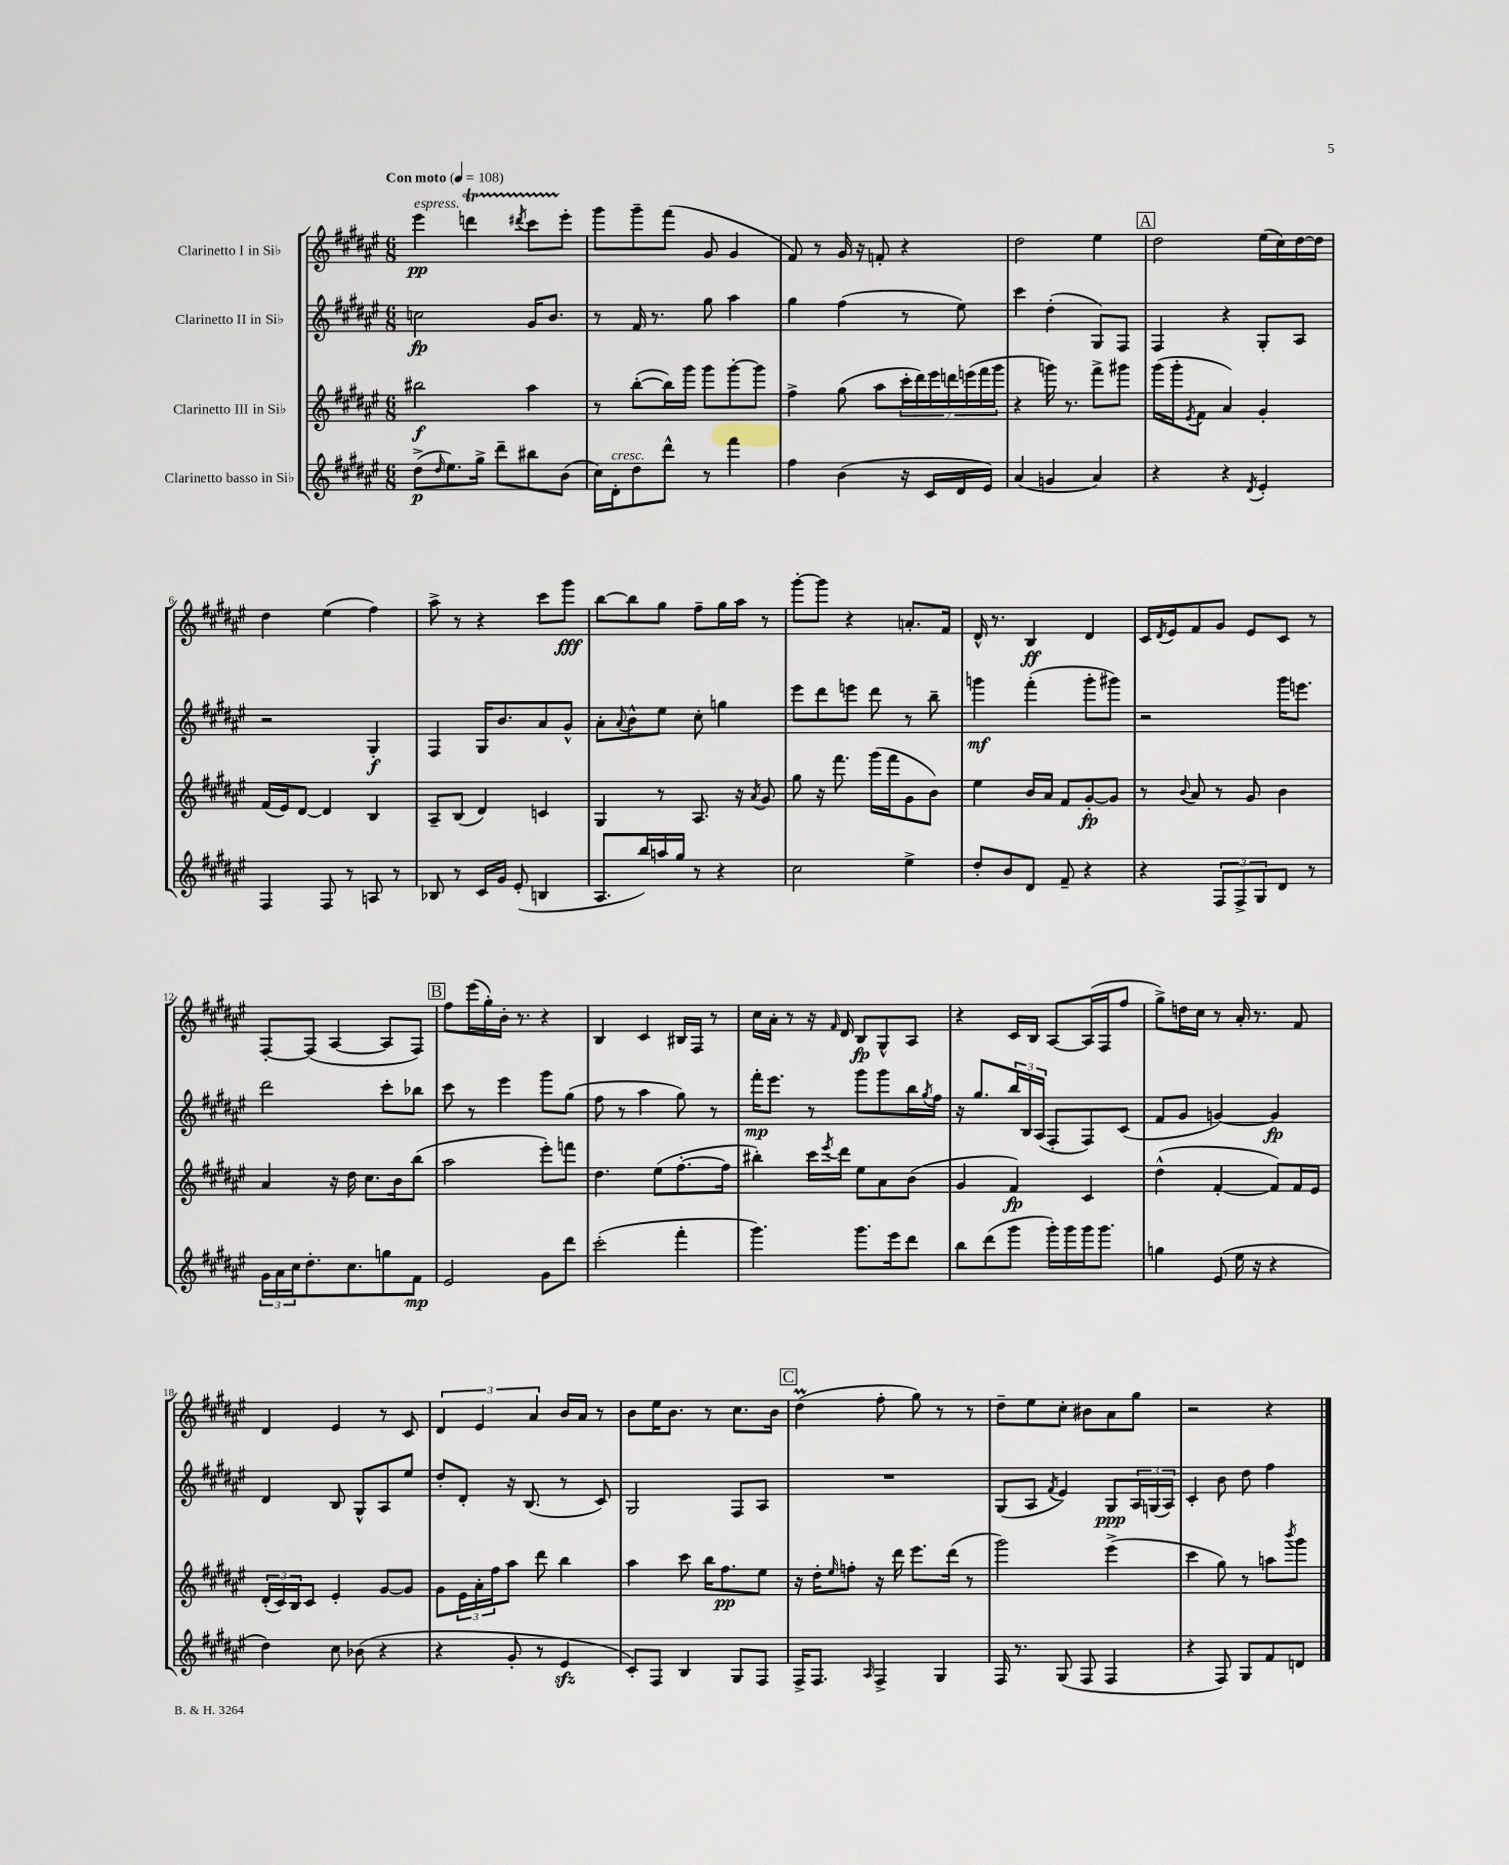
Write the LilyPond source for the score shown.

<<
\new StaffGroup <<
\new Staff = "s0" \with { instrumentName = "Clarinetto I in Sib" } {
    \clef treble \key fis \major \numericTimeSignature \time 6/8 \tempo "Con moto" 4 = 108
    eis'''4\pp^\markup { \italic "espress." } d'''4\startTrillSpan \acciaccatura { dis'''8 } cis'''8 eis'''8-.\stopTrillSpan |
    gis'''8 gis'''8-- fis'''8( gis'8 gis'4 |
    fis'8) r8 gis'16 r16 f'8-. r4 |
    dis''2 eis''4 |
    \mark \markup { \box "A" } dis''2 eis''16( cis''16) dis''16~ dis''16 |
    dis''4 eis''4( fis''4) |
    ais''8-> r8 r4 cis'''8 gis'''8\fff |
    b''8~ b''8 gis''8 fis''8-- gis''16 ais''16 r8 |
    gis'''8~-. gis'''8 r4 a'8.-. fis'16 |
    dis'16-^ r8. b4\ff dis'4 |
    cis'16 \acciaccatura { dis'8 } eis'16 fis'8 gis'8 eis'8 cis'8 r8 |
    fis8~-. fis8( ais4~ ais8 fis8) |
    \mark \markup { \box "B" } fis''8 eis'''16( gis''16-.) b'16-. r8. r4 |
    b4 cis'4 bis16 fis16 r8 |
    cis''16 ais'16-. r8 r16 \grace { fis'16 } dis'16 b8\fp gis8-^ ais8 |
    r4 cis'16 b16 ais8~ ais16( fis16 fis''8 |
    gis''8->) d''16 cis''16 r8 ais'16-. r8. fis'8 |
    dis'4 eis'4 r8 cis'8 |
    \tuplet 3/2 { dis'4 eis'4 ais'4 } b'16 ais'16 r8 |
    b'8 eis''16 b'8. r8 cis''8. b'16 |
    \mark \markup { \box "C" } dis''4\prall( fis''8-. gis''8) r8 r8 |
    dis''8-- eis''8 cis''8-. bis'8 ais'8 gis''8 |
    r2 r4 \bar "|." |
}
\new Staff = "s1" \with { instrumentName = "Clarinetto II in Sib" } {
    \clef treble \key fis \major \numericTimeSignature \time 6/8
    c''2\fp gis'16 b'8. |
    r8 fis'16 r8. gis''8 ais''4 |
    gis''4 fis''4( r8 eis''8) |
    cis'''4 dis''4-.( gis8) fis8 |
    \mark \markup { \box "A" } fis4 r4 gis8-. ais8 |
    r2 gis4-.\f |
    fis4 gis16 b'8. ais'8 gis'8-^ |
    ais'8-. \appoggiatura { ais'8 } b'8-^ eis''8 cis''8-. g''4 |
    eis'''8 dis'''8 e'''8 dis'''8 r8 b''8-- |
    g'''4\mf fis'''4-.( g'''8-. gis'''8) |
    r2 gis'''16 e'''8. |
    dis'''2 cis'''8-. bes''8 |
    \mark \markup { \box "B" } cis'''8 r8 eis'''4 gis'''8 gis''8( |
    fis''8 r8 ais''4 gis''8) r8 |
    fis'''16-.\mp eis'''8. r8 gis'''8 gis'''8 b''16 \acciaccatura { gis''8 } fis''16 |
    r16 gis''8. \tuplet 3/2 { b''16 b16 ais16( } fis8-. fis8) cis'8( |
    fis'8 gis'8 g'4~) g'4\fp |
    dis'4 b8 gis8-^ ais8 eis''8 |
    dis''8-. dis'8-. r16 b8.( r8 cis'8) |
    gis2 fis8 ais8 |
    \mark \markup { \box "C" } R2. |
    gis8( ais8 \acciaccatura { fis'8 } eis'4) gis8\ppp \tuplet 3/2 { ais16 g16( ais16) } |
    cis'4-. b'8 dis''8 fis''4 \bar "|." |
}
\new Staff = "s2" \with { instrumentName = "Clarinetto III in Sib" } {
    \clef treble \key fis \major \numericTimeSignature \time 6/8
    bis''2\f ais''4 |
    r8 b''8~-.( b''16) gis'''16 gis'''8 gis'''8~-. gis'''8 |
    fis''4-> gis''8( ais''8 \tuplet 7/4 { cis'''16-. dis'''16) eis'''16 d'''16 e'''16( fis'''16 gis'''16 } |
    r4 g'''16) r8. fis'''8-> gis'''8 |
    \mark \markup { \box "A" } gis'''16( gis'''16-. \acciaccatura { eis'8 } fis'8 ais'4) gis'4-. |
    fis'16( eis'16) dis'8~ dis'4 b4 |
    ais8-- b8( dis'4) c'4 |
    gis4 r8 ais8. r16 \acciaccatura { ais'8 } gis'8 |
    gis''8 r16 fis'''8. gis'''16( fis'''16 gis'8 b'8) |
    eis''4 b'16 ais'16 fis'8 gis'8~-.\fp gis'8 |
    r8 \appoggiatura { b'8 } ais'8 r8 gis'8 b'4 |
    ais'4 r16 dis''16 cis''8. b'16 b''8( |
    \mark \markup { \box "B" } ais''2 eis'''8-.) f'''8 |
    dis''4. eis''8( fis''8.~-. fis''16 |
    bis''4-.) cis'''16 \acciaccatura { eis'''8 } dis'''16 eis''8 ais'8 b'8( |
    gis'4 fis'4\fp) cis'4 |
    dis''4-^( fis'4~-. fis'8) fis'16 eis'16 |
    \tuplet 3/2 { dis'16-.( cis'16) b16 } cis'8 eis'4-. gis'8~ gis'8 |
    gis'8 \tuplet 3/2 { eis'16 ais'16-. fis''16 } ais''8 dis'''8 b''4 |
    ais''4 cis'''8 b''16 fis''8.\pp eis''8 |
    \mark \markup { \box "C" } r16 dis''16-. \grace { eis''16 } f''8-. r16 dis'''16 eis'''8. dis'''16( r8 |
    gis'''2) eis'''4->( |
    cis'''4 gis''8) r8 a''8 \acciaccatura { b'''8 } gis'''8 \bar "|." |
}
\new Staff = "s3" \with { instrumentName = "Clarinetto basso in Sib" } {
    \clef treble \key fis \major \numericTimeSignature \time 6/8
    dis''8->\p( \grace { dis''16 } eis''8.) gis''16-> dis'''8-- bis''8 b'8( |
    cis''16) dis'16-.^\markup { \italic "cresc." } dis''8 dis'''8-^ r8 fis'''4 |
    fis''4 b'4( r16 cis'16 dis'16 eis'16) |
    ais'4( g'4 ais'4) |
    \mark \markup { \box "A" } r4 r4 \acciaccatura { dis'8 } eis'4-. |
    fis4 fis8 r8 a8 r8 |
    bes8 r8 cis'16 gis'16 eis'8-.( b4 |
    ais8. b''16) a''16 gis''16 r8 r4 |
    cis''2 eis''4-> |
    dis''8-. b'8 dis'8 fis'8-- r4 |
    r4 \tuplet 3/2 { fis8 fis8-> gis8 } dis'8 r8 |
    \tuplet 3/2 { gis'16 ais'16 cis''16 } dis''8.-. cis''8. g''8 fis'8\mp |
    \mark \markup { \box "B" } eis'2 gis'8 dis'''8 |
    cis'''2-.( fis'''4-. |
    gis'''4.) gis'''8. eis'''16 dis'''8 |
    b''8 dis'''8( gis'''8 gis'''16-.) gis'''16 gis'''16 gis'''8. |
    g''4 eis'8( eis''16 r16 r4 |
    dis''4) cis''8 bes'8( r4 |
    r4 gis'8-. r8 eis'4\sfz |
    cis'8-.) fis8 b4 gis8 fis8 |
    \mark \markup { \box "C" } fis16-> fis8. \grace { ais16 } fis4-> gis4 |
    fis16 r8. gis8( fis8 fis4 |
    r4 fis8) gis8 fis'8 d'8 \bar "|." |
}
>>
>>
